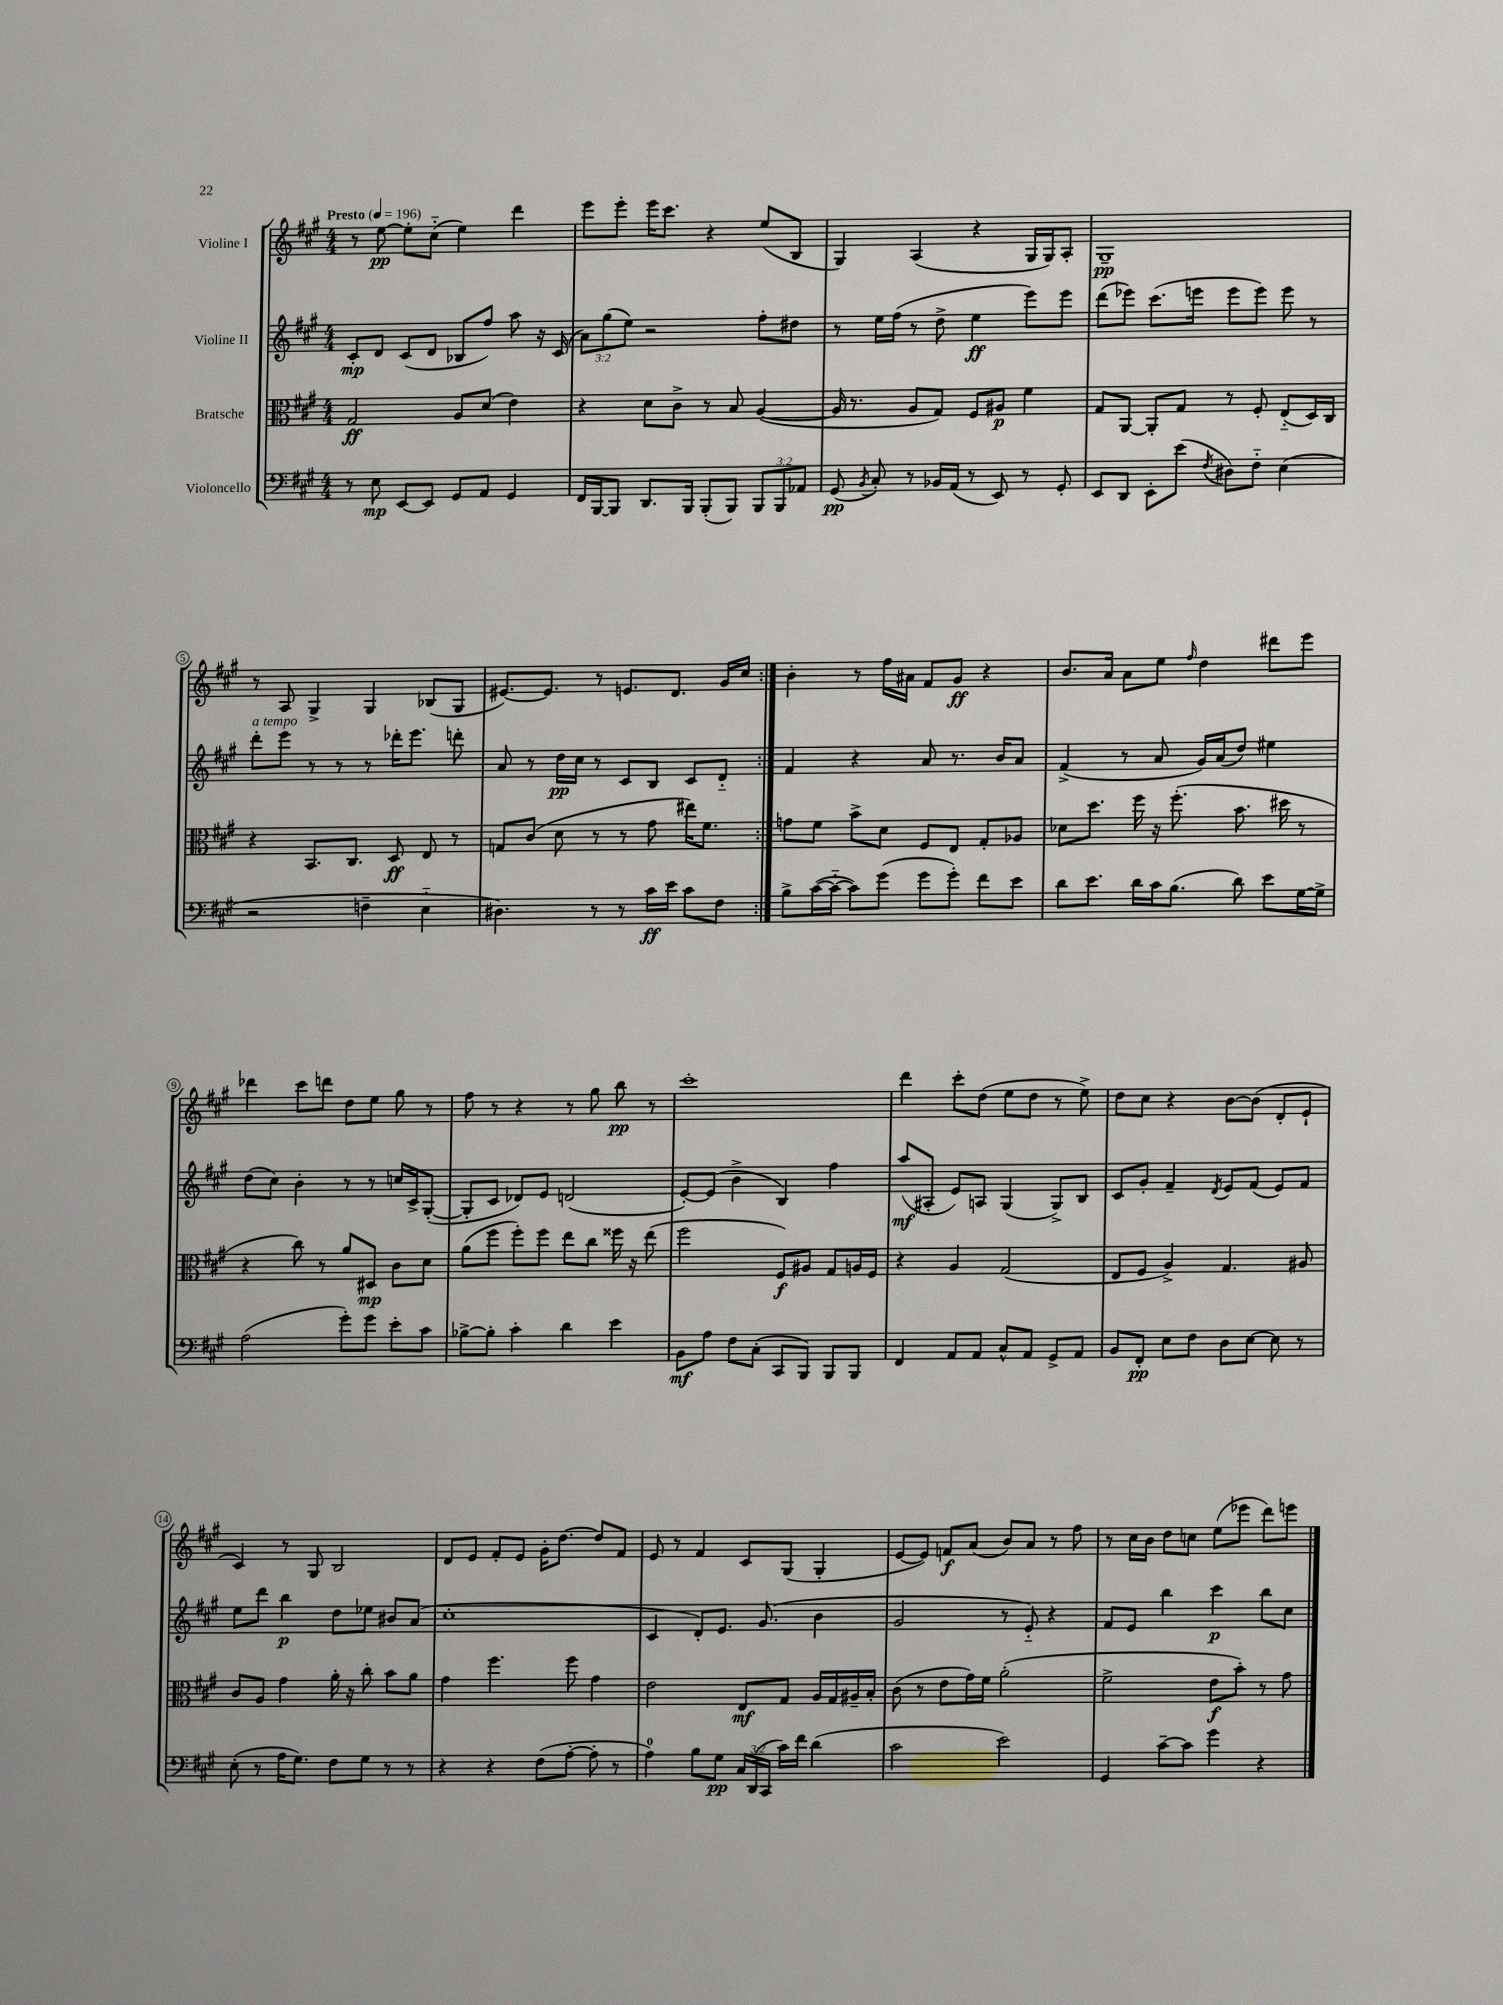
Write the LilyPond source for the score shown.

<<
\new StaffGroup <<
\new Staff = "s0" \with { instrumentName = "Violine I" } {
    \clef treble \key a \major \numericTimeSignature \time 4/4 \tempo "Presto" 4 = 196
    \autoBeamOff \repeat volta 2 { r8 e''8~\pp e''8[-. cis''8]-_( e''4) d'''4 |
    e'''8[ e'''8]-. e'''16[ cis'''8.] r4 e''8[( b8] |
    gis4) a4( r4 gis16[ gis16) a8]-. |
    gis1--\pp |
    r8 a8 gis4-> gis4 bes8[( gis8] |
    eis'8.[~) eis'8.] r8 e'8.[ d'8.] gis'16[ cis''16] | }
    b'4-. r8 fis''16[ ais'16] fis'8[ gis'8]\ff r4 |
    b'8.[ a'16] a'8[ e''8] \grace { fis''16 } d''4 dis'''8[ e'''8] |
    des'''4 cis'''8[ d'''8] d''8[ e''8] gis''8 r8 |
    fis''8 r8 r4 r8 gis''8 b''8\pp r8 |
    cis'''1-. |
    d'''4 cis'''8[-. d''8]( e''8[ d''8] r8 e''8->) |
    d''8[ cis''8] r4 b'8[~ b'8]( d'8[-. e'8]-! |
    cis'4) r8 gis8 b2 |
    d'8[ e'8] fis'8[-. e'8] gis'16[-. d''8.]~ d''8[ fis'8] |
    e'8 r8 fis'4 cis'8[ gis8]( gis4-. |
    e'8[~ e'8]) f'8[\f a'8]( b'8[) a'8] r8 fis''8 |
    r8 cis''16[ b'16] d''8[ c''8] e''8[( ees'''8] d'''8[) e'''8] \bar "|." |
}
\new Staff = "s1" \with { instrumentName = "Violine II" } {
    \clef treble \key a \major \numericTimeSignature \time 4/4 \override Staff.TupletNumber.text = #tuplet-number::calc-fraction-text
    \autoBeamOff \repeat volta 2 { cis'8[-.\mp d'8] cis'8[( d'8] bes8[ fis''8]) a''8 r16 cis'16( |
    \tuplet 3/2 { a'8[) gis''8( e''8]) } r2 fis''8[-. dis''8] |
    r8 e''16[ fis''16]( r8 d''8-> e''4\ff e'''8[) e'''8] |
    d'''8[( ees'''8]) cis'''8.[( e'''16] e'''8[ e'''8]) e'''8 r8 |
    d'''8[-.^\markup { \italic "a tempo" } e'''8] r8 r8 r8 des'''16[-. e'''8.] d'''8-. |
    a'8 r8 d''16[\pp cis''16] r8 cis'8[ b8] cis'8[ d'8]-_ | }
    fis'4 r4 a'8 r8. b'16[ a'8] |
    fis'4->( r8 a'8 gis'16[) a'16( d''8]) eis''4 |
    d''8[( cis''8]) b'4-. r8 r8 c''16[ cis'16-> gis8]~-.( |
    gis8[-. cis'8] des'8[) e'8] d'2( |
    e'8[~-.) e'8]( b'4-> b4) fis''4 |
    a''8[\mf( ais8]-. e'8[) a8] gis4( gis8[->) b8] |
    cis'8[ gis'8]-. fis'4-- \acciaccatura { d'8 } e'8[ fis'8]( e'8[) fis'8] |
    e''8[ d'''8] b''4\p d''8[ ees''8] bis'8[ a'8]( |
    cis''1-. |
    cis'4 d'8[-.) e'8.] gis'8.( b'4 |
    gis'2 r8 e'8-_) r4 |
    fis'8[ e'8] b''4 cis'''4\p b''8[ cis''8] \bar "|." |
}
\new Staff = "s2" \with { instrumentName = "Bratsche" } {
    \clef alto \key a \major \numericTimeSignature \time 4/4
    \autoBeamOff \repeat volta 2 { gis2\ff a8[ d'8]( e'4) |
    r4 d'8[ cis'8]-> r8 b8 a4~( |
    a16 r8. a8[ gis8]) fis8[ ais8]\p fis'4 |
    gis8[ a,8]~ a,8[-. gis8] r8 fis8-. e8[-_( d16) cis16] |
    r4 b,8.[ cis8.] d8\ff e8 r8 |
    g8[ cis'8]( d'8 r8 r8 gis'8 eis''16[) fis'8.] | }
    g'8[ fis'8] b'8[-> d'8] fis8[ e8] gis8[-. aes8] |
    des'8[ d''8.] fis''16 r16 fis''8.-.( b'8. dis''16 r8 |
    r4 cis''8) r8 a'8[ dis8]\mp cis'8[ d'8] |
    a'8[( fis''8] fis''8[-.) fis''8] e''8[ cis''8] fisis''16 r16 e''8( |
    fis''2 fis8[\f) ais8] gis8[ a16 fis16] |
    r4 a4 gis2( |
    e8[ fis8] a4->) gis4. ais8 |
    cis'8[ a8] gis'4 a'16-. r16 cis''8-. b'8[ a'8] |
    gis'4 fis''4. fis''8 gis'4 |
    e'2 e8[\mf gis8] a16[ gis16 ais16-- b16]-. |
    cis'8( r8 e'8[ gis'16) fis'16] a'2-.( |
    fis'2-> e'8[\f b'8]-.) r8 gis'8 \bar "|." |
}
\new Staff = "s3" \with { instrumentName = "Violoncello" } {
    \clef bass \key a \major \numericTimeSignature \time 4/4 \override Staff.TupletNumber.text = #tuplet-number::calc-fraction-text
    \autoBeamOff \repeat volta 2 { r8 e8\mp e,8[~ e,8] gis,8[ a,8] gis,4 |
    fis,16[ b,,16~ b,,8] d,8.[ b,,16] b,,8[-.( b,,8]) \tuplet 3/2 { b,,8[ b,,8 aes,8] } |
    gis,8\pp( \acciaccatura { b,8 } cis8-.) r8 bes,16[ a,16]( r8 e,8) r8 gis,8-. |
    e,8[ d,8] e,8[-. e'8]( \acciaccatura { fis8 } dis8[) fis8]-_ e4( |
    r2 f4-- e4-_ |
    dis4.) r8 r8 cis'16[\ff e'16] cis'8[ fis8] | }
    b8[-> cis'16~( cis'16]~-_ cis'8[) gis'8]( gis'8[ gis'8]-.) fis'8[ e'8] |
    d'8[ e'8.] d'16[ cis'16 b8.]( d'8) e'8[ gis16~ gis16]-> |
    a2( gis'8[-.) gis'8] e'8[-. cis'8] |
    bes8[~-> bes8]-. cis'4-. d'4 e'4 |
    b,8[\mf a8] fis8[ cis8]-.( cis,8[ b,,8]) b,,8[ b,,8] |
    fis,4 a,8[ a,8] cis8[-^ a,8] gis,8[-> a,8] |
    b,8[ fis,8]-.\pp e8[ fis8] d8[ e8]~ e8 r8 |
    e8-.( r8 a16[ gis8.]) fis8[ gis8] r8 r8 |
    r4 r4 fis8[( a8]~-. a8-. r8 |
    a4-0) b8[ gis8]\pp \tuplet 3/2 { cis16[ d,16( cis,16] } cis'16[) fis'16] d'4( |
    cis'2 e'2) |
    gis,4 cis'8[~-- cis'8] gis'4 r4 \bar "|." |
}
>>
>>
\layout { \context { \Score \override BarNumber.stencil = #(make-stencil-circler 0.1 0.3 ly:text-interface::print) } }
